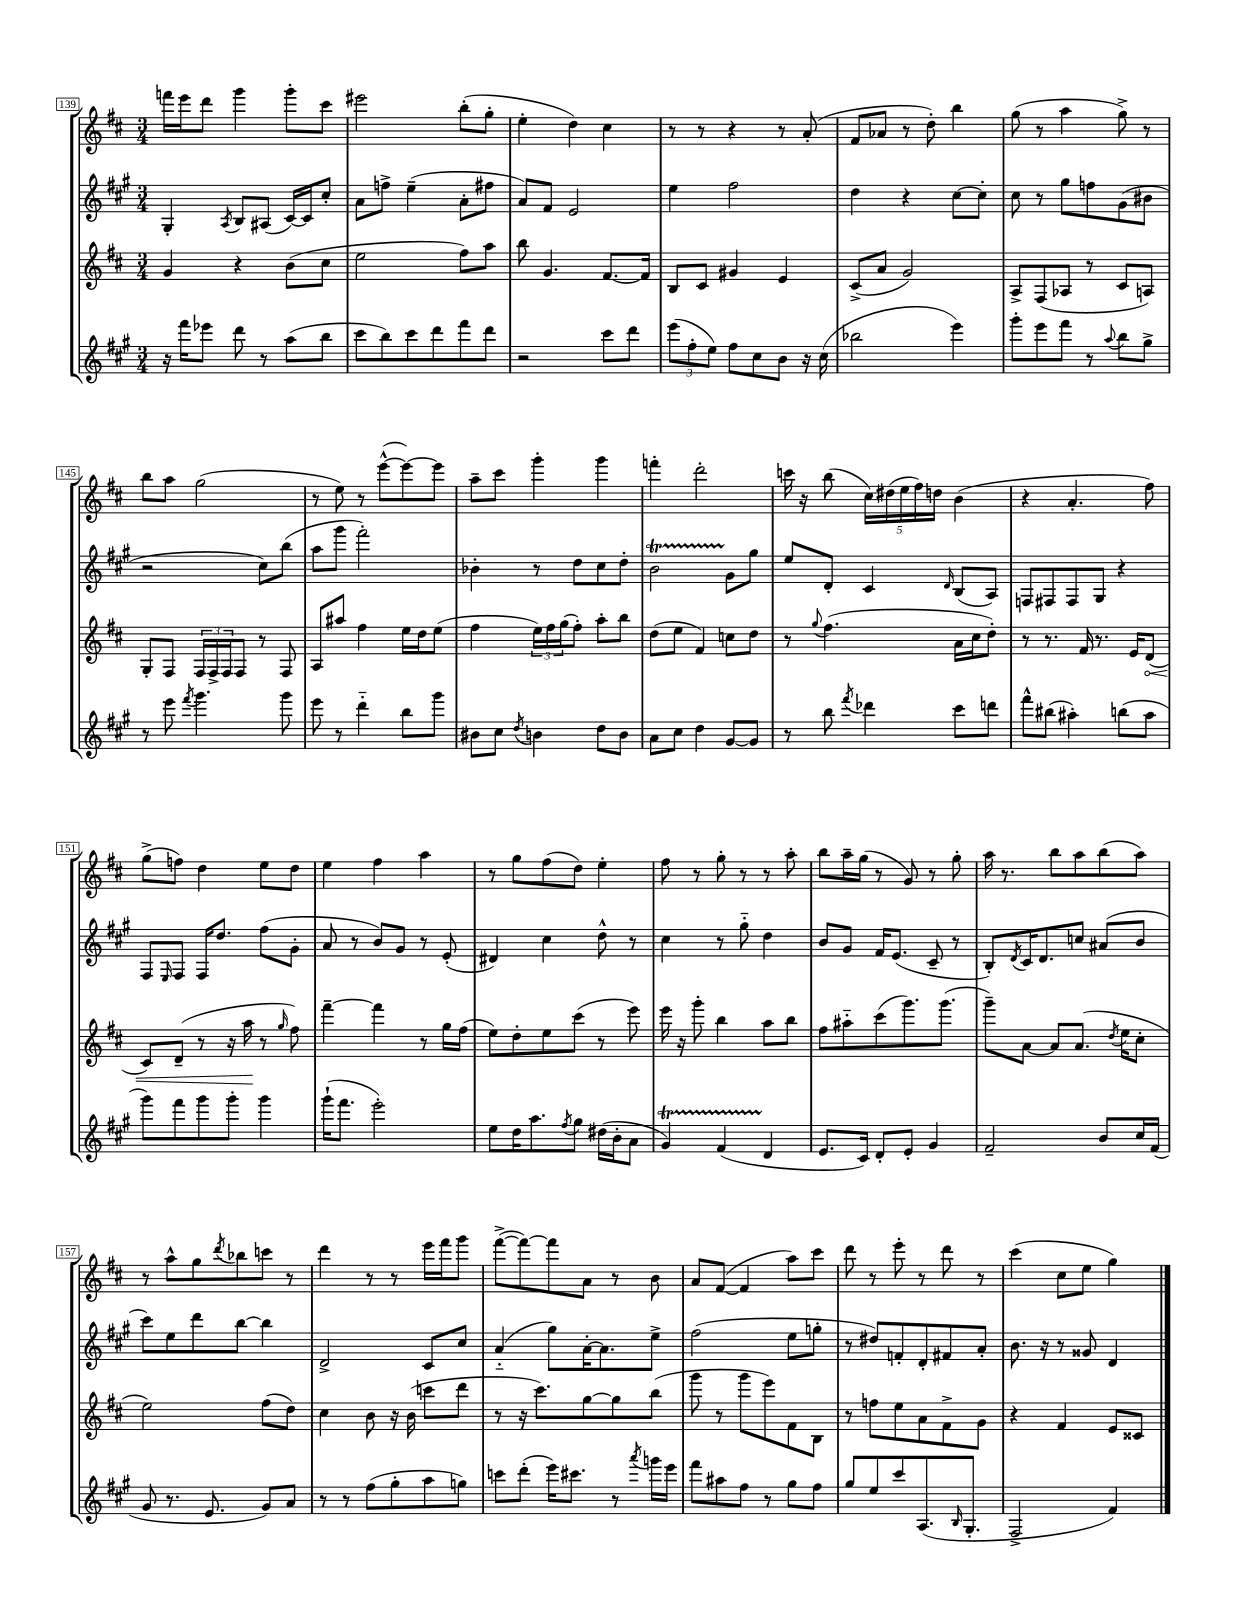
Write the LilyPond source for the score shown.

<<
\new StaffGroup <<
\new Staff = "s0" {
    \clef treble \key d \major \numericTimeSignature \time 3/4
    f'''16 e'''16 d'''8 g'''4 g'''8-. cis'''8 |
    eis'''2 b''8-.( g''8-. |
    e''4-. d''4) cis''4 |
    r8 r8 r4 r8 a'8-.( |
    fis'8 aes'8 r8 d''8-.) b''4 |
    g''8( r8 a''4 g''8->) r8 |
    b''8 a''8 g''2( |
    r8 e''8) r8 e'''8~-^( e'''8~) e'''8 |
    a''8-- cis'''8 g'''4-. g'''4 |
    f'''4-. d'''2-. |
    c'''16 r16 b''8( \tuplet 5/4 { cis''16) dis''16( e''16 fis''16) d''16 } b'4( |
    r4 a'4.-. fis''8) |
    g''8->( f''8) d''4 e''8 d''8 |
    e''4 fis''4 a''4 |
    r8 g''8 fis''8( d''8) e''4-. |
    fis''8 r8 g''8-. r8 r8 a''8-. |
    b''8 a''16-- g''16( r8 g'8) r8 g''8-. |
    a''16 r8. b''8 a''8 b''8( a''8) |
    r8 a''8-^ g''8 \acciaccatura { d'''8 } bes''8 c'''8 r8 |
    d'''4 r8 r8 e'''16 fis'''16 g'''8 |
    fis'''8~->( fis'''8~) fis'''8 a'8 r8 b'8 |
    a'8 fis'8~( fis'4 a''8) cis'''8 |
    d'''8 r8 e'''8-. r8 d'''8 r8 |
    cis'''4( cis''8 e''8 g''4) \bar "|." |
}
\new Staff = "s1" {
    \clef treble \key a \major \numericTimeSignature \time 3/4
    gis4-. \acciaccatura { a8 } b8 ais8( cis'16~) cis'16 cis''8-. |
    a'8 f''8-> e''4--( a'8-. fis''8 |
    a'8) fis'8 e'2 |
    e''4 fis''2 |
    d''4 r4 cis''8~ cis''8-. |
    cis''8 r8 gis''8 f''8 gis'8( bis'8 |
    r2 cis''8) b''8( |
    a''8 gis'''8 fis'''2-.) |
    bes'4-. r8 d''8 cis''8 d''8-. |
    b'2\startTrillSpan gis'8\stopTrillSpan gis''8 |
    e''8 d'8-. cis'4 \grace { d'16 } b8( a8) |
    f8 fis8 fis8 gis8 r4 |
    fis8 \grace { e16 } fis8 fis16 d''8. fis''8( gis'8-. |
    a'8 r8 b'8) gis'8 r8 e'8-.( |
    dis'4) cis''4 d''8-^ r8 |
    cis''4 r8 gis''8-_ d''4 |
    b'8 gis'8 fis'16 e'8.( cis'8-- r8 |
    b8-.) \acciaccatura { d'8 } cis'16 d'8. c''8 ais'8( b'8 |
    cis'''8) e''8 d'''8 b''8~ b''4 |
    d'2-> cis'8 cis''8 |
    a'4-_( gis''8) a'16~-. a'8. e''8-> |
    fis''2( e''8 g''8-. |
    r8 dis''8) f'8-. d'8-. fis'8 a'8-. |
    b'8. r16 r8 gisis'8 d'4 \bar "|." |
}
\new Staff = "s2" {
    \clef treble \key d \major \numericTimeSignature \time 3/4
    g'4 r4 b'8( cis''8 |
    e''2 fis''8) a''8 |
    b''8 g'4. fis'8.~ fis'16 |
    b8 cis'8 gis'4 e'4 |
    cis'8->( a'8 g'2) |
    a8-> fis8( aes8 r8 cis'8 a8) |
    g8-. fis8 \tuplet 3/2 { fis16 fis16-> fis16 } fis8 r8 fis8 |
    a8 ais''8 fis''4 e''16 d''16 e''8( |
    fis''4 \tuplet 3/2 { e''16) fis''16 g''16( } fis''8-.) a''8-. b''8 |
    d''8( e''8 fis'4) c''8 d''8 |
    r8 \appoggiatura { g''8 } fis''4.( a'16 cis''16 d''8-.) |
    r8 r8. fis'16 r8. e'16 \once \override Hairpin.circled-tip = ##t d'8\<( |
    cis'8) d'8--( r8 r16 a''16\! r8 \grace { g''16 } fis''8) |
    fis'''4~-- fis'''4 r8 g''16 fis''16( |
    e''8) d''8-. e''8 cis'''8( r8 e'''8) |
    e'''16 r16 g'''8-. b''4 a''8 b''8 |
    fis''8 ais''8-_ cis'''8( g'''8.) g'''8.( |
    g'''8--) a'8~ a'8 a'8.( \acciaccatura { d''8 } e''16 cis''8-. |
    e''2) fis''8( d''8) |
    cis''4 b'8 r16 b'16( c'''8 d'''8 |
    r8 r16 cis'''8.) g''8~ g''8 b''8( |
    g'''8 r8 g'''8 e'''8) fis'8 b8 |
    r8 f''8 e''8 a'8 fis'8-> g'8 |
    r4 fis'4 e'8 cisis'8 \bar "|." |
}
\new Staff = "s3" {
    \clef treble \key a \major \numericTimeSignature \time 3/4
    r16 fis'''16 ees'''8 d'''8 r8 a''8( b''8 |
    cis'''8 b''8) cis'''8 d'''8 fis'''8 d'''8 |
    r2 cis'''8 d'''8 |
    \tuplet 3/2 { e'''8( fis''8-. e''8) } fis''8 cis''8 b'8 r16 cis''16( |
    bes''2 e'''4) |
    gis'''8-. e'''8 fis'''8 r8 \appoggiatura { a''8 } b''8 gis''8-> |
    r8 e'''8 \acciaccatura { fis'''8 } gis'''4. gis'''8 |
    e'''8 r8 d'''4-_ b''8 gis'''8 |
    bis'8 cis''8 \acciaccatura { d''8 } b'4 d''8 b'8 |
    a'8 cis''8 d''4 gis'8~ gis'8 |
    r8 b''8 \acciaccatura { fis'''8 } des'''4 cis'''8 d'''8 |
    fis'''8-^ bis''8( ais''4-.) b''8( ais''8 |
    gis'''8) fis'''8 gis'''8 gis'''8-. gis'''4 |
    gis'''16-!( fis'''8. e'''2-.) |
    e''8 d''16 a''8. \acciaccatura { fis''8 } gis''8 dis''16( b'16-. a'8 |
    gis'4\startTrillSpan) fis'4( d'4\stopTrillSpan |
    e'8. cis'16) d'8-. e'8-. gis'4 |
    fis'2-- b'8 cis''16 fis'16( |
    gis'8 r8. e'8. gis'8) a'8 |
    r8 r8 fis''8( gis''8-. a''8 g''8) |
    c'''8 d'''8-.( e'''16) cis'''8. r8 \acciaccatura { a'''8 } g'''16 e'''16 |
    fis'''8 ais''8 fis''8 r8 gis''8 fis''8 |
    gis''8 e''8 cis'''8 a8.( \grace { b16 } gis8.-. |
    fis2-> fis'4) \bar "|." |
}
>>
>>
\layout { \context { \Score currentBarNumber = #139 \override BarNumber.stencil = #(make-stencil-boxer 0.1 0.3 ly:text-interface::print) } }
